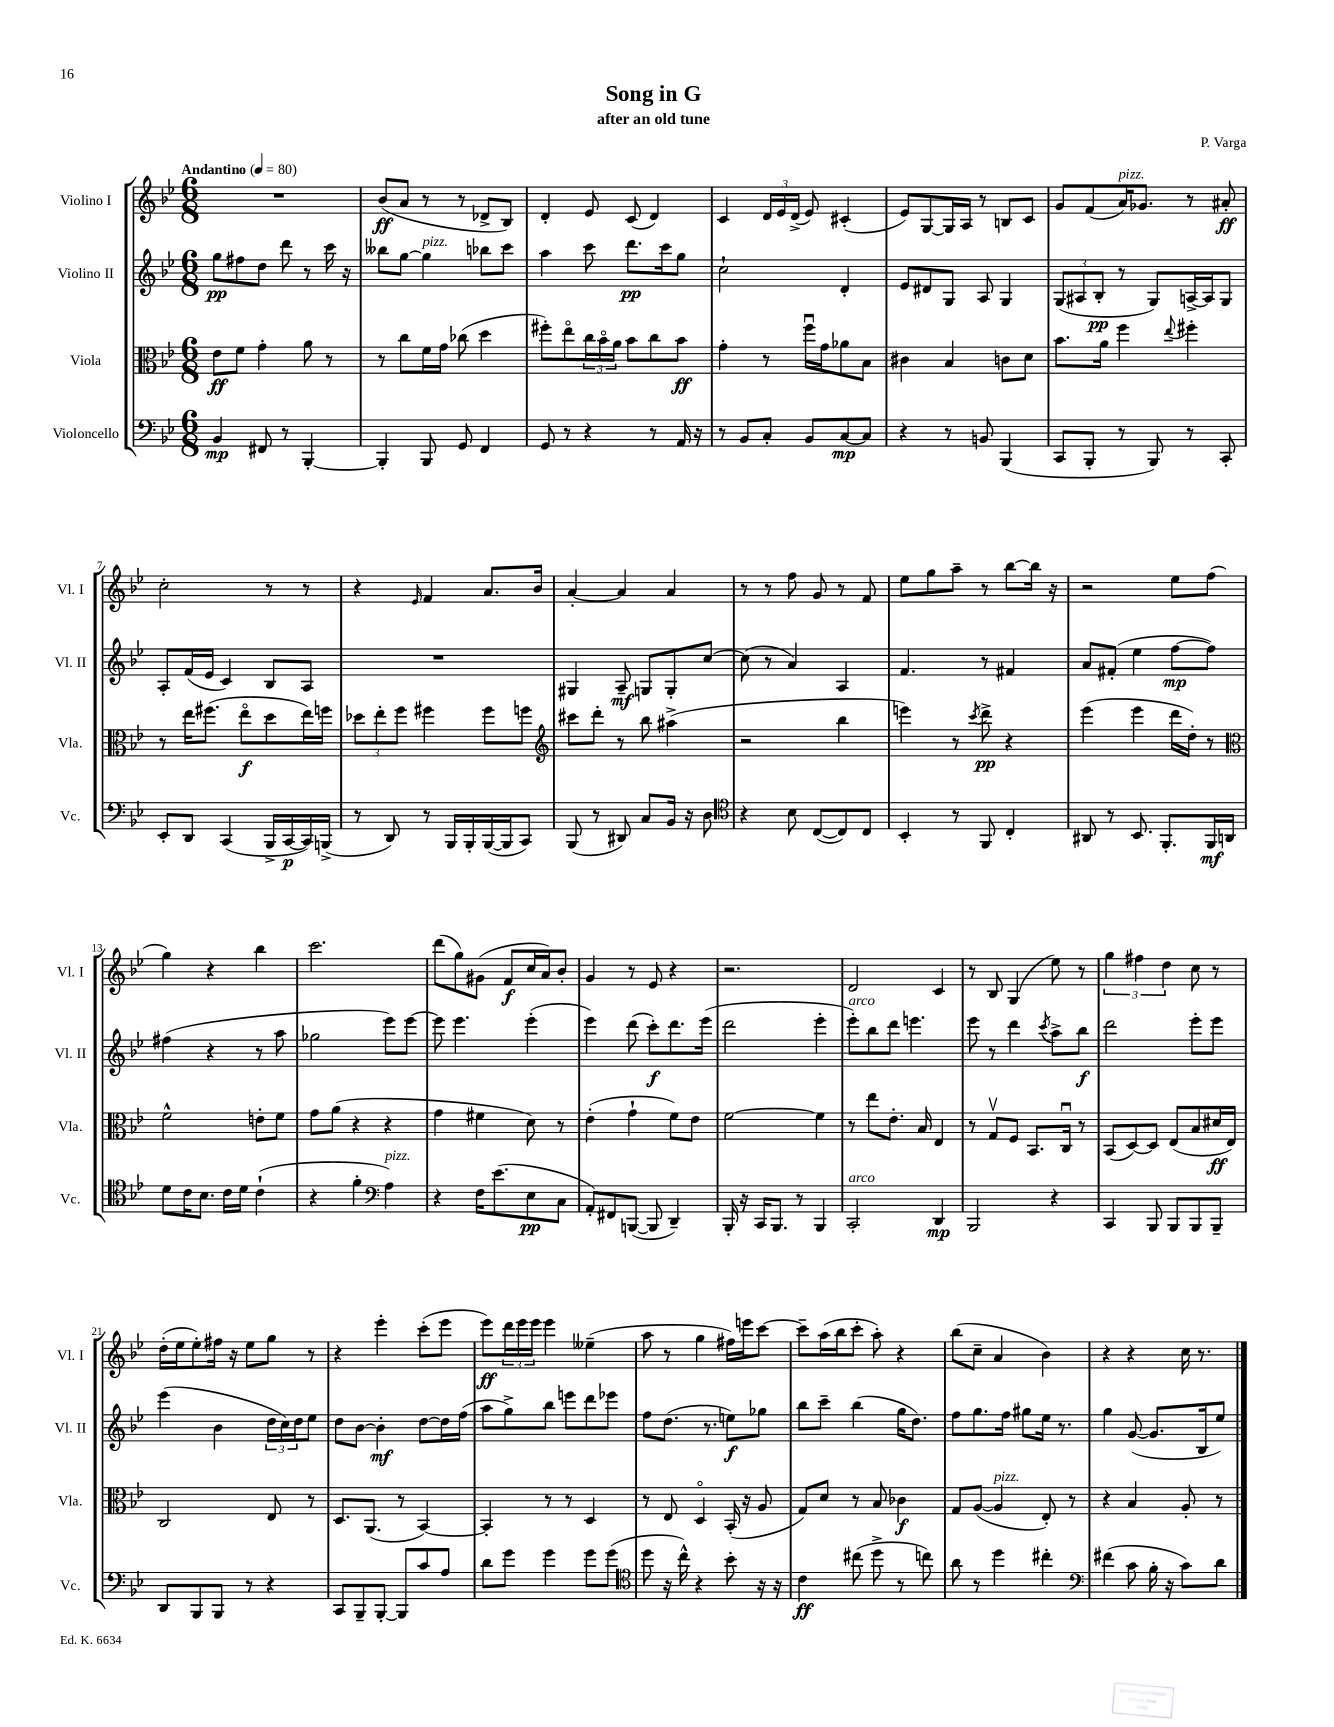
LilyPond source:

\header { title = "Song in G" composer = "P. Varga" subtitle = "after an old tune" }
<<
\new StaffGroup <<
\new Staff = "s0" \with { instrumentName = "Violino I" shortInstrumentName = "Vl. I" } {
    \clef treble \key bes \major \numericTimeSignature \time 6/8 \tempo "Andantino" 4 = 80
    R2. |
    bes'8\ff( a'8 r8 r8 des'8-> bes8) |
    d'4-. ees'8 c'8( d'4) |
    c'4 \tuplet 3/2 { d'16 ees'16 d'16->( } ees'8) cis'4-.( |
    ees'8) g8~ g16 a16 r8 b8 c'8 |
    g'8 f'8( a'16^\markup { \italic "pizz." }) ges'8. r8 ais'8-.\ff |
    c''2-. r8 r8 |
    r4 \grace { ees'16 } f'4 a'8. bes'16 |
    a'4~-. a'4 a'4 |
    r8 r8 f''8 g'8 r8 f'8 |
    ees''8 g''8 a''8-- r8 bes''8~ bes''16 r16 |
    r2 ees''8 f''8( |
    g''4) r4 bes''4 |
    c'''2. |
    d'''8( g''8) gis'8( f'8\f c''16 a'16) bes'8-. |
    g'4 r8 ees'8 r4 |
    r2. |
    d'2 c'4 |
    r8 bes8 g4( ees''8) r8 |
    \tuplet 3/2 { g''4 fis''4 d''4 } c''8 r8 |
    d''16-.( ees''16 ees''8-.) fis''16 r16 ees''8 g''8 r8 |
    r4 ees'''4-. c'''8-.( ees'''8 |
    ees'''8\ff) \tuplet 3/2 { d'''16 ees'''16 ees'''16 } ees'''4 eeses''4--( |
    a''8 r8 g''4 fis''16) e'''16 c'''8~ |
    c'''8-- a''16( bes''16 c'''8-. a''8-.) r4 |
    bes''8( c''8-- a'4 bes'4) |
    r4 r4 c''16 r8. \bar "|." |
}
\new Staff = "s1" \with { instrumentName = "Violino II" shortInstrumentName = "Vl. II" } {
    \clef treble \key bes \major \numericTimeSignature \time 6/8
    g''8\pp fis''8 d''8 d'''8 r8 c'''16 r16 |
    beses''8 g''8~ g''4^\markup { \italic "pizz." } bes''8 c'''8 |
    a''4 c'''8 d'''8.\pp c'''16 g''8 |
    c''2-! d'4-. |
    ees'8 dis'8 g8 a8 g4 |
    \tuplet 3/2 { g8( ais8 bes8-.\pp } r8 g8) a16~-> a16 g8 |
    a8-. f'16( ees'16 c'4) bes8 a8 |
    R2. |
    gis4 a8--\mf g8 g8-. c''8~ |
    c''8( r8 a'4) a4 |
    f'4. r8 fis'4 |
    a'8 fis'8-.( ees''4 f''8~\mp f''8) |
    fis''4( r4 r8 a''8 |
    ges''2 ees'''8) ees'''8~ |
    ees'''8 ees'''4. ees'''4-.( |
    ees'''4) d'''8( c'''8-.\f) d'''8. ees'''16( |
    d'''2 ees'''4-. |
    ees'''8-.^\markup { \italic "arco" }) bes''8 d'''8 e'''4. |
    ees'''8 r8 d'''4 \acciaccatura { c'''8 } a''8-> bes''8\f |
    d'''2 ees'''8-. ees'''8 |
    ees'''4( bes'4 \tuplet 3/2 { d''16 c''16) d''16 } ees''8 |
    d''8 bes'8~ bes'4-.\mf d''8~ d''16 f''16( |
    a''8 g''8->) bes''8 e'''8 d'''8 ees'''8 |
    f''8 d''8.( r8. e''8\f) ges''8 |
    bes''8 c'''8-- bes''4( g''16 d''8.) |
    f''8 g''8. f''16 gis''8 ees''16 r8. |
    g''4 g'8~( g'8. bes16 ees''8) \bar "|." |
}
\new Staff = "s2" \with { instrumentName = "Viola" shortInstrumentName = "Vla." } {
    \clef alto \key bes \major \numericTimeSignature \time 6/8
    ees'8\ff f'8 g'4-. a'8 r8 |
    r8 c''8 f'16 g'16 ces''8( d''4 |
    fis''8-.) ees''8\flageolet \tuplet 3/2 { c''16 bes'16\flageolet a'16 } bes'8 c''8 bes'8\ff |
    g'4-. r8 f''16\downbow g'16 aes'8 bes8 |
    cis'4 bes4 c'8 d'8 |
    bes'8. a'16 f''4 \appoggiatura { ees''8 } fis''4-. |
    r8 ees''16 fis''8.( ees''8\flageolet\f d''8 ees''16) f''16 |
    \tuplet 3/2 { des''8 ees''8-. f''8 } fis''4 fis''8 f''8 |
    \clef treble cis'''8 d'''8-. r8 bes''8 ais''4->( |
    r2 bes''4 |
    e'''4) r8 \acciaccatura { c'''8 } d'''8->\pp r4 |
    ees'''4( ees'''4 d'''16 d''16-.) r8 |
    \clef alto f'2-^ e'8-. f'8 |
    g'8 a'8( r4 r4 |
    g'4 fis'4 d'8) r8 |
    ees'4-.( g'4-! f'8) ees'8 |
    f'2~ f'4 |
    r8 ees''8 ees'8.-. bes16 ees4 |
    r8 g8\upbow f8 bes,8. c16\downbow r8 |
    bes,8( d8~) d8 ees8( bes8 dis'16\ff ees16) |
    c2 ees8 r8 |
    d8. a,8.( r8 bes,4~) |
    bes,4-. r8 r8 d4 |
    r8 ees8 d4\flageolet bes,16-.( r16 a8 |
    g8) d'8 r8 bes8 ces'4\f |
    g8 a8~( a4^\markup { \italic "pizz." } ees8-.) r8 |
    r4 bes4 a8-. r8 \bar "|." |
}
\new Staff = "s3" \with { instrumentName = "Violoncello" shortInstrumentName = "Vc." } {
    \clef bass \key bes \major \numericTimeSignature \time 6/8
    bes,4\mp fis,8 r8 bes,,4~-. |
    bes,,4-. bes,,8 g,8 f,4 |
    g,8 r8 r4 r8 a,16 r16 |
    r8 bes,8 c8-. bes,8 c8~\mp c8 |
    r4 r8 b,8 bes,,4( |
    c,8 bes,,8-. r8 bes,,8) r8 c,8-. |
    ees,8-. d,8 c,4( bes,,16-> c,16~\p c,16) b,,16->( |
    r8 d,8) r8 bes,,16 bes,,16-. bes,,16~( bes,,16 c,8) |
    bes,,8( r8 dis,8) c8 bes,16 r16 d8 |
    \clef tenor r4 bes8 c8~( c8) c8 |
    bes,4-. r8 f,8 c4-. |
    ais,8 r8 bes,8. f,8.-. f,16\mf a,16 |
    d'8 c'16 bes8. c'16 d'16 c'4-!( |
    r4 f'4-. \clef bass a4^\markup { \italic "pizz." }) |
    r4 f16 ees'8.( ees8\pp c8 |
    a,8-.) fis,8 b,,8~( b,,8 d,4--) |
    bes,,16-. r16 c,16 bes,,8. r8 bes,,4 |
    c,2-.^\markup { \italic "arco" } d,4\mp |
    bes,,2 r4 |
    c,4 bes,,8 bes,,8 bes,,8 bes,,8-- |
    d,8 bes,,8 bes,,8 r8 r4 |
    c,8 bes,,8-- bes,,8~-. bes,,8 c'8 a8 |
    d'8 g'8 g'4 g'8 g'8( |
    \clef tenor d''8 r16 c''16-^) r4 bes'8-. r16 r16 |
    c'4\ff cis''8( d''8-> r8 c''8) |
    a'8 r8 d''4 cis''4-. |
    \clef bass fis'4( c'8 bes16-. r16 c'8) d'8 \bar "|." |
}
>>
>>
